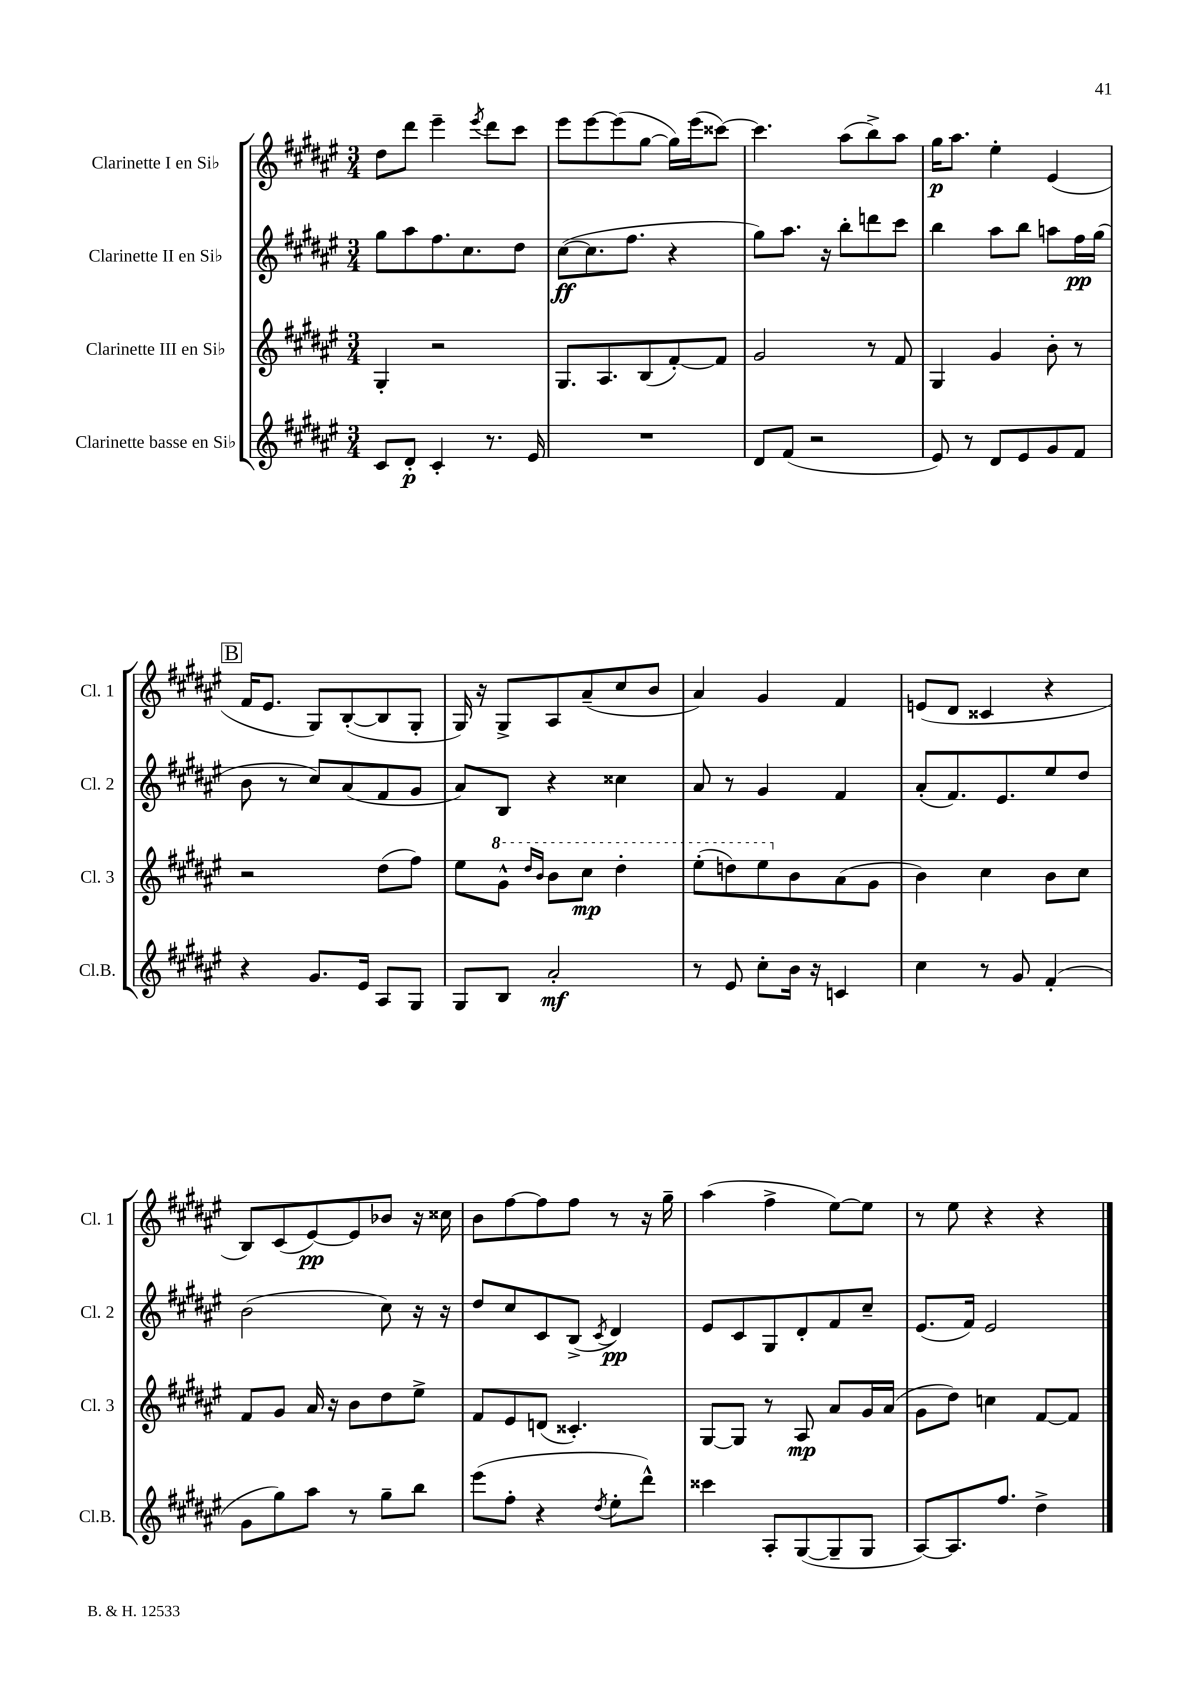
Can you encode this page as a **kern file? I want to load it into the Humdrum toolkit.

**kern	**dynam	**kern	**dynam	**kern	**dynam	**kern	**dynam
*part4	*part4	*part3	*part3	*part2	*part2	*part1	*part1
*staff4	*staff4	*staff3	*staff3	*staff2	*staff2	*staff1	*staff1
*I"Clarinette basse en Si♭	*	*I"Clarinette III en Si♭	*	*I"Clarinette II en Si♭	*	*I"Clarinette I en Si♭	*
*I'Cl.B.	*	*I'Cl. 3	*	*I'Cl. 2	*	*I'Cl. 1	*
*clefG2	*	*clefG2	*	*clefG2	*	*clefG2	*
*k[f#c#g#d#a#e#]	*	*k[f#c#g#d#a#e#]	*	*k[f#c#g#d#a#e#]	*	*k[f#c#g#d#a#e#]	*
*M3/4	*	*M3/4	*	*M3/4	*	*M3/4	*
=59	=59	=59	=59	=59	=59	=59	=59
8c#/L	.	4G#'/	.	8gg#\L	.	8dd#\L	.
8d#'/J	p	.	.	8aa#\	.	8ddd#\J	.
4c#'/	.	2r	.	8.ff#\	.	4eee#~\	.
.	.	.	.	8.cc#\	.	.	.
.	.	.	.	.	.	8qeee#/	.
8.r	.	.	.	.	.	8ddd#\L	.
.	.	.	.	8dd#\J	.	8ccc#\J	.
16e#/	.	.	.	.	.	.	.
=60	=60	=60	=60	=60	=60	=60	=60
2.r	.	8.G#/L	.	([8cc#\L	ff	8eee#\L	.
.	.	.	.	8.cc#\]	.	[8eee#\	.
.	.	8.A#/	.	.	.	.	.
.	.	.	.	.	.	(8eee#\]	.
.	.	.	.	8.ff#\J	.	.	.
.	.	(8B/	.	.	.	[8gg#\J	.
.	.	[8f#'/)	.	4r	.	16gg#\LL])	.
.	.	.	.	.	.	(16eee#\J	.
.	.	8f#/J]	.	.	.	[8ccc##X\J)	.
=61	=61	=61	=61	=61	=61	=61	=61
8d#/L	.	2g#/	.	8gg#\L)	.	4.ccc##\]	.
(8f#/J	.	.	.	8.aa#\J	.	.	.
2r	.	.	.	.	.	.	.
.	.	.	.	16r	.	.	.
.	.	.	.	8bb'\L	.	(8aa#\L	.
.	.	8r	.	8dddn\	.	8bb^\)	.
.	.	8f#/	.	8ccc#\J	.	8aa#\J	.
=62	=62	=62	=62	=62	=62	=62	=62
8e#/)	.	4G#/	.	4bb\	.	16gg#\KL	p
.	.	.	.	.	.	8.aa#\J	.
8r	.	.	.	.	.	.	.
8d#/L	.	4g#/	.	8aa#\L	.	4ee#'\	.
8e#/	.	.	.	8bb\J	.	.	.
8g#/	.	8b'\	.	8aan\L	.	(4e#/	.
8f#/J	.	8r	.	16ff#\L	pp	.	.
.	.	.	.	(16gg#\JJ	.	.	.
!!LO:LB:g=z
!!LO:REH:place=s1:t=B
=63	=63	=63	=63	=63	=63	=63	=63
4r	.	2r	.	8b\	.	16f#/KL	.
.	.	.	.	.	.	8.e#/J	.
.	.	.	.	8r	.	.	.
8.g#/L	.	.	.	8cc#/L)	.	8G#/L)	.
.	.	.	.	(8a#/	.	([8B'/	.
16e#/Jk	.	.	.	.	.	.	.
8A#/L	.	(8dd#\L	.	8f#/	.	8B/]	.
8G#/J	.	8ff#\J)	.	8g#/J	.	8G#'/J	.
=64	=64	=64	=64	=64	=64	=64	=64
8G#/L	.	8ee#\L	.	8a#/L)	.	16G#/)	.
.	.	.	.	.	.	16r	.
*	*	*8va	*	*	*	*	*
8B/J	.	8gg#^^\J	.	8B/J	.	8G#^/L	.
.	.	16qqddd#/LL	.	.	.	.	.
.	.	16qqbb/JJ	.	.	.	.	.
2a#'/	mf	8bb\L	.	4r	.	8A#/	.
.	.	8ccc#\J	mp	.	.	(8a#~/	.
.	.	4ddd#'\	.	4cc##X\	.	8cc#/	.
.	.	.	.	.	.	8b/J	.
=65	=65	=65	=65	=65	=65	=65	=65
8r	.	(8eee#'\L	.	8a#/	.	4a#/)	.
8e#/	.	8dddn\)	.	8r	.	.	.
8cc#'\L	.	8eee#\	.	4g#/	.	4g#/	.
*	*	*X8va	*	*	*	*	*
16b\Jk	.	8b\	.	.	.	.	.
16r	.	.	.	.	.	.	.
4cn/	.	(8a#\	.	4f#/	.	4f#/	.
.	.	8g#\J	.	.	.	.	.
=66	=66	=66	=66	=66	=66	=66	=66
4cc#\	.	4b\)	.	(8a#'/L	.	(8en/L	.
.	.	.	.	8.f#/)	.	8d#/J	.
8r	.	4cc#\	.	.	.	4c##X/	.
.	.	.	.	8.e#/	.	.	.
8g#/	.	.	.	.	.	.	.
(4f#'/	.	8b\L	.	8ee#/	.	4r	.
.	.	8cc#\J	.	8dd#/J	.	.	.
!!LO:LB:g=z
=67	=67	=67	=67	=67	=67	=67	=67
8g#\L	.	8f#/L	.	(2b\	.	8B/L)	.
8gg#\)	.	8g#/J	.	.	.	(8c#/	.
8aa#\J	.	16a#/	.	.	.	[8e#/)	pp
.	.	16r	.	.	.	.	.
8r	.	8b\L	.	.	.	8e#/]	.
8gg#~\L	.	8dd#\	.	8cc#\)	.	8b-X/J	.
8bb\J	.	8ee#^\J	.	16r	.	16r	.
.	.	.	.	16r	.	16cc##X\	.
=68	=68	=68	=68	=68	=68	=68	=68
(8eee#\L	.	8f#/L	.	8dd#/L	.	8b\L	.
8ff#'\J	.	8e#/	.	8cc#/	.	[8ff#\	.
4r	.	(8dn/J	.	8c#/	.	8ff#\]	.
.	.	4.c##X'/)	.	(8B^/J	.	8ff#\J	.
8qdd#/	.	.	.	8qc#/	.	.	.
8ee#'\L	.	.	.	4d#/)	pp	8r	.
8ddd#^^\J)	.	.	.	.	.	16r	.
.	.	.	.	.	.	16gg#~\	.
=69	=69	=69	=69	=69	=69	=69	=69
4ccc##X\	.	[8G#/L	.	8e#/L	.	(4aa#\	.
.	.	8G#/J]	.	8c#/	.	.	.
8A#'/L	.	8r	.	8G#/	.	4ff#^\	.
([8G#/	.	8A#/	mp	8d#'/	.	.	.
8G#~/]	.	8a#/L	.	8f#/	.	[8ee#\L)	.
8G#/J	.	16g#/L	.	8cc#~/J	.	8ee#\J]	.
.	.	(16a#/JJ	.	.	.	.	.
=70	=70	=70	=70	=70	=70	=70	=70
[8A#/L)	.	8g#\L	.	(8.e#/L	.	8r	.
8.A#/]	.	8dd#\J)	.	.	.	8ee#\	.
.	.	.	.	16f#/Jk)	.	.	.
.	.	4ccn\	.	2e#/	.	4r	.
8.ff#/J	.	.	.	.	.	.	.
4dd#^\	.	[8f#/L	.	.	.	4r	.
.	.	8f#/J]	.	.	.	.	.
==	==	==	==	==	==	==	==
*-	*-	*-	*-	*-	*-	*-	*-
